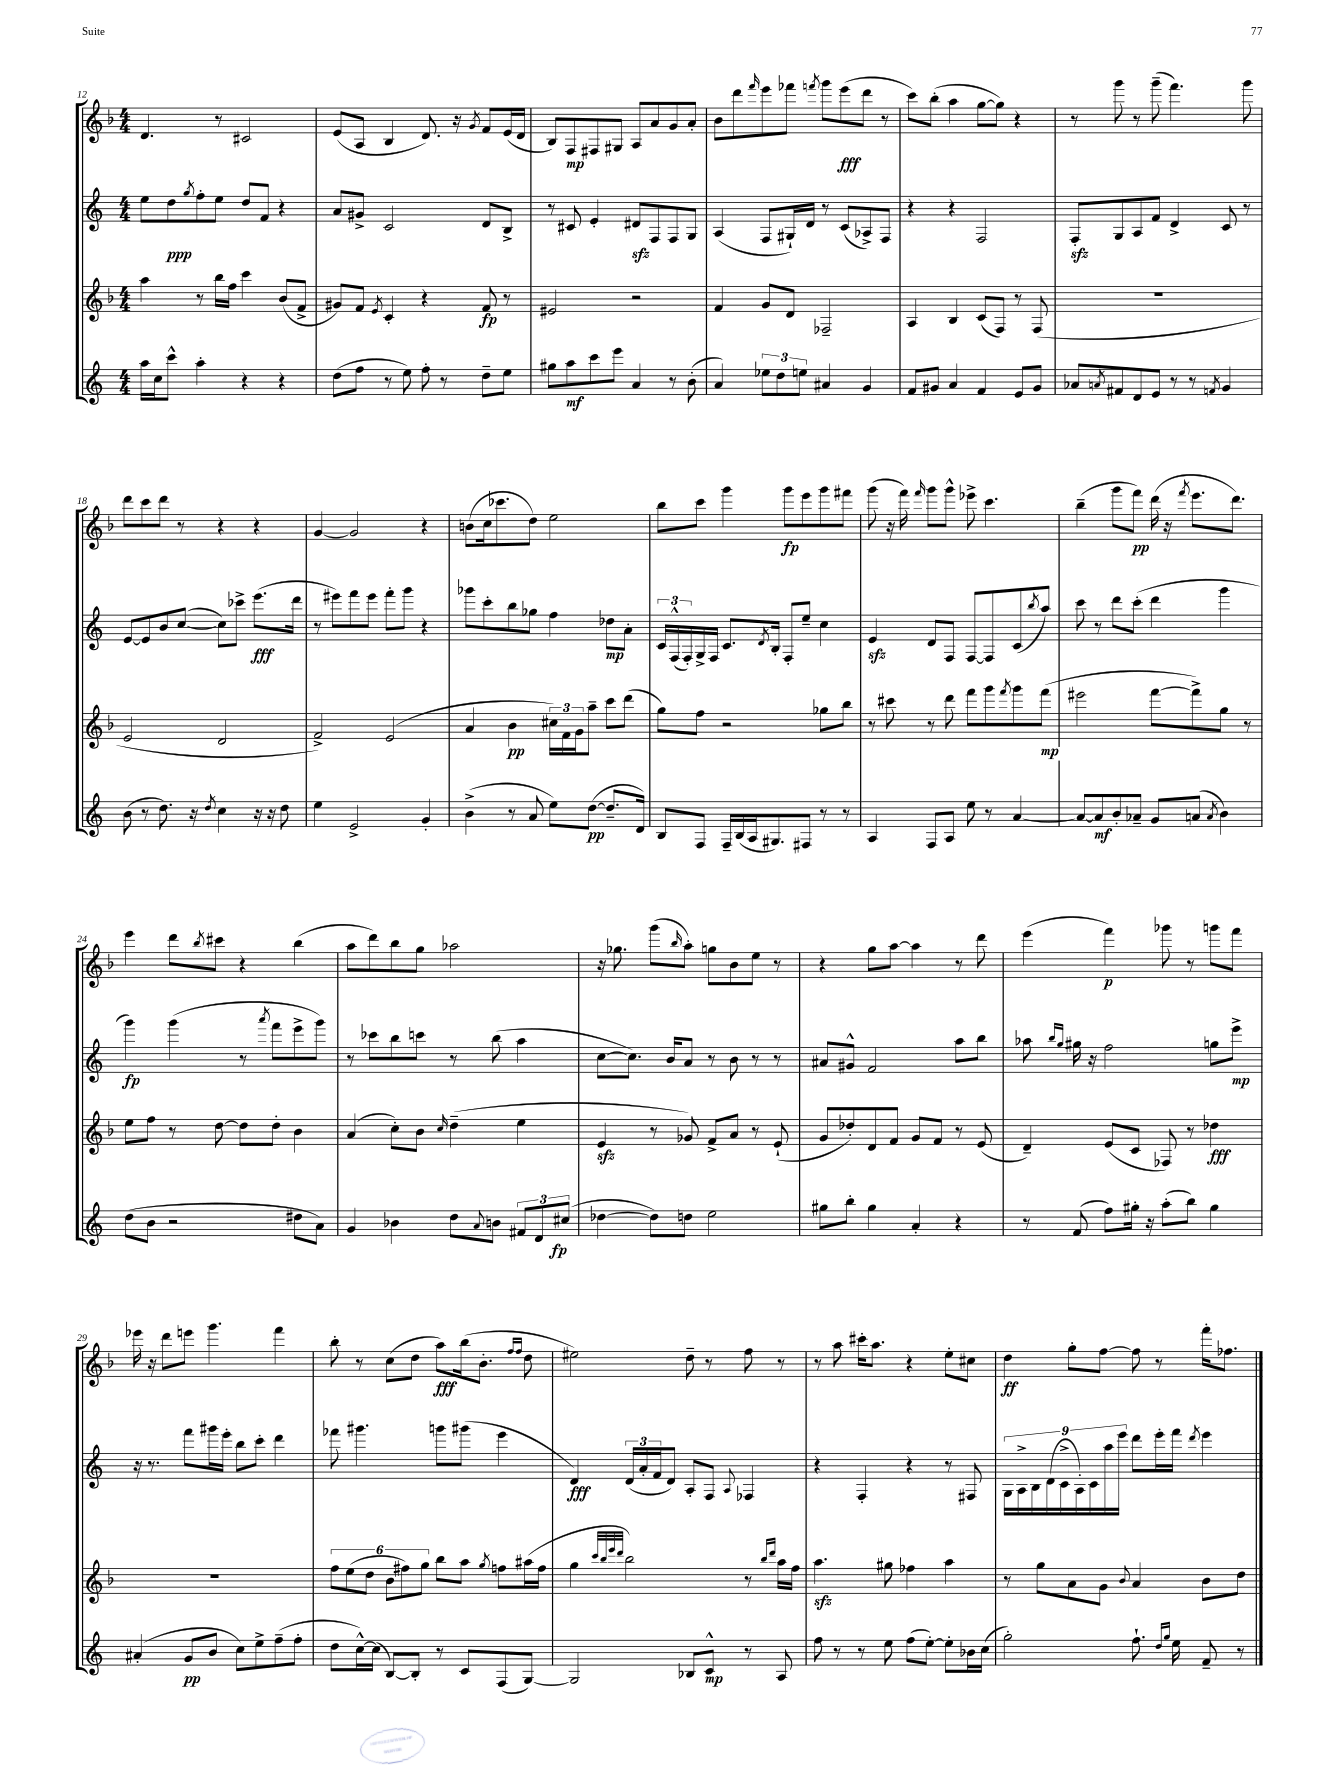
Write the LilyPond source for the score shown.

<<
\new StaffGroup <<
\new Staff = "s0" {
    \clef treble \key f \major \numericTimeSignature \time 4/4
    d'4. r8 cis'2 |
    e'8( a8 bes4 d'8.) r16 \acciaccatura { g'8 } f'8 e'16( d'16 |
    bes8) f8\mp fis8 gis8 a8 a'8 g'8 a'8-. |
    bes'8 d'''8 \grace { f'''16 } e'''8 fes'''8 \acciaccatura { f'''8 } g'''8 e'''8\fff( d'''8 r8 |
    c'''8) bes''8-.( a''4 g''8~ g''8) r4 |
    r8 g'''8 r8 g'''8--( f'''4.) g'''8 |
    d'''8 c'''8 d'''8 r8 r4 r4 |
    g'4~ g'2 r4 |
    b'8( c''16 ces'''8. d''8) e''2 |
    bes''8 c'''8 g'''4 g'''8\fp e'''8 g'''8 fis'''8 |
    g'''8( r16 f'''16) \grace { f'''16 } g'''8 g'''8-^ ees'''8-> c'''4. |
    bes''4--( g'''8 f'''8\pp) d'''16( r16 \acciaccatura { f'''8 } e'''8. d'''8.) |
    e'''4 d'''8 \acciaccatura { bes''8 } cis'''8 r4 bes''4( |
    a''8 d'''8) bes''8 g''8 aes''2 |
    r16 ges''8. g'''8( \grace { bes''16 } a''8-.) g''8 bes'8 e''8 r8 |
    r4 g''8 a''8~ a''4 r8 d'''8 |
    e'''4( f'''4\p) ges'''8 r8 g'''8 f'''8 |
    ees'''16 r16 d'''8 e'''8 g'''4. f'''4 |
    bes''8-. r8 c''8( d''8 a''8\fff) bes''16( bes'8.-. \grace { f''16 f''16 } d''8 |
    eis''2) d''8-- r8 f''8 r8 |
    r8 a''8 cis'''16-. a''8. r4 e''8-. cis''8 |
    d''4\ff g''8-. f''8~ f''8 r8 f'''16-. fes''8. \bar "|." |
}
\new Staff = "s1" {
    \clef treble \key c \major \numericTimeSignature \time 4/4
    e''8 d''8\ppp \acciaccatura { g''8 } f''8-. e''8 d''8 f'8 r4 |
    a'8 gis'8-> c'2 d'8 b8-> |
    r8 cis'8 e'4-. dis'8\sfz f8 f8 g8 |
    a4( f8 gis16-!) d'16 r8 c'8( aes8->) f8 |
    r4 r4 f2 |
    f8-.\sfz g8 a8 f'8 d'4-> c'8 r8 |
    e'8~ e'8 b'8 c''8~( c''8) ces'''8-> e'''8.\fff( d'''16 |
    r8 eis'''8) f'''8 eis'''8 f'''8-. g'''8 r4 |
    ges'''8 c'''8-. b''8 ges''8 f''4 des''8\mp a'8-. |
    \tuplet 3/2 { c'16 f16-^( f16-.) } g16-> f16 c'8. \acciaccatura { d'8 } b16-. f8-. e''8-- c''4 |
    e'4\sfz d'8 f8 f8~ f8 c'8( \acciaccatura { b''8 } a''8) |
    c'''8 r8 d'''8 c'''8-.( d'''4 g'''4 |
    g'''4\fp) g'''4( r8 \acciaccatura { a'''8 } f'''8 e'''8-> g'''8) |
    r8 ces'''8 b''8 c'''8 r8 b''8( a''4 |
    c''8~ c''8.) b'16 a'8 r8 b'8 r8 r8 |
    ais'8 gis'8-^ f'2 a''8 b''8 |
    aes''8 \grace { b''16 g''16 } gis''16 r16 f''2 g''8 e'''8->\mp |
    r16 r8. f'''8 gis'''16 e'''16-. b''8 c'''8-. d'''4 |
    fes'''8 gis'''4. g'''8 gis'''8( e'''4 |
    d'4\fff) \tuplet 3/2 { d'16( a'16-. f'16 } d'8) a8-. f8 \appoggiatura { a8 } fes4 |
    r4 f4-. r4 r8 fis8 |
    \tuplet 9/8 { g16 a16-> b16 d'16( c'16-> a16-.) c'16 a''16 e'''16 } d'''8 e'''16-. f'''16 \acciaccatura { d'''8 } e'''4 \bar "|." |
}
\new Staff = "s2" {
    \clef treble \key f \major \numericTimeSignature \time 4/4
    a''4 r8 bes''16 f''16 c'''4 bes'8( f'8-> |
    gis'8) f'8 \acciaccatura { e'8 } c'4-. r4 f'8\fp r8 |
    eis'2 r2 |
    f'4 g'8 d'8 fes2-- |
    a4 bes4 c'8( f8) r8 f8( |
    R1 |
    e'2 d'2 |
    f'2->) e'2( |
    a'4 bes'4\pp \tuplet 3/2 { cis''16) f'16 g'16 } a''8-- c'''8 d'''8( |
    g''8) f''8 r2 ges''8 bes''8 |
    r8 cis'''8 r8 d'''8 f'''8 g'''8 \acciaccatura { f'''8 } g'''8 f'''8\mp( |
    eis'''2 f'''8~ f'''8->) g''8 r8 |
    e''8 f''8 r8 d''8~ d''8 d''8-. bes'4 |
    a'4( c''8-.) bes'8 \grace { c''16 } d''4--( e''4 |
    e'4\sfz r8 ges'8) f'8-> a'8 r8 e'8-!( |
    g'8 des''8-.) d'8 f'8 g'8 f'8 r8 e'8( |
    d'4--) e'8( c'8 fes8) r8 des''4\fff |
    R1 |
    \tuplet 6/4 { f''8 e''8( d''8 bes'8 fis''8) g''8 } bes''8 a''8 \acciaccatura { g''8 } f''8 ais''16( f''16 |
    g''4 \grace { c'''32 bes''32 e'''32 d'''32 } bes''2) r8 \grace { bes''16 d'''16 } a''16 f''16 |
    a''4.\sfz gis''8 fes''4 a''4 |
    r8 g''8 a'8 g'8 \appoggiatura { bes'8 } a'4 bes'8 d''8 \bar "|." |
}
\new Staff = "s3" {
    \clef treble \key c \major \numericTimeSignature \time 4/4
    a''16 c''16 c'''8-^ a''4-. r4 r4 |
    d''8( f''8 r8 e''8) f''8-. r8 d''8-- e''8 |
    gis''8 a''8\mf c'''8 e'''8 a'4 r8 b'8-.( |
    a'4) \tuplet 3/2 { ees''8 d''8 e''8 } ais'4 g'4 |
    f'8 gis'8 a'4 f'4 e'8 gis'8 |
    aes'8 \acciaccatura { a'8 } fis'8 d'8 e'8 r8 r8 \acciaccatura { f'8 } g'4 |
    b'8( r8 d''8.) r16 \acciaccatura { d''8 } c''4 r16 r16 d''8 |
    e''4 e'2-> g'4-. |
    b'4->( r8 a'8 e''8) d''8~\pp( d''8.-- d'16) |
    b8 f8 f16-- b16( a16 gis8.) fis8 r8 r8 |
    a4 f8 a8 e''8 r8 a'4~ |
    a'8~ a'8\mf b'8-. aes'8-- g'8 a'8( \acciaccatura { a'8 } b'4) |
    d''8( b'8 r2 dis''8 a'8) |
    g'4 bes'4 d''8 \appoggiatura { a'8 } b'8 \tuplet 3/2 { fis'8 d'8 cis''8\fp( } |
    des''4~ des''8) d''8 e''2 |
    gis''8 b''8-. gis''4 a'4-. r4 |
    r8 f'8( f''8) gis''16-. r16 a''8-.( b''8) gis''4 |
    ais'4-.( g'8\pp b'8 c''8) e''8-> f''8--( f''8-. |
    d''8 c''16~-^) c''16( b8~) b8-. r8 c'8 f8( g8~) |
    g2 bes8 c'8-^\mp r8 a8 |
    f''8 r8 r8 e''8 f''8( e''8~-.) e''8-. bes'16 c''16( |
    g''2-.) f''8.-! \grace { d''16 g''16 } e''16 f'8-- r8 \bar "|." |
}
>>
>>
\layout { \context { \Score currentBarNumber = #12 } }
